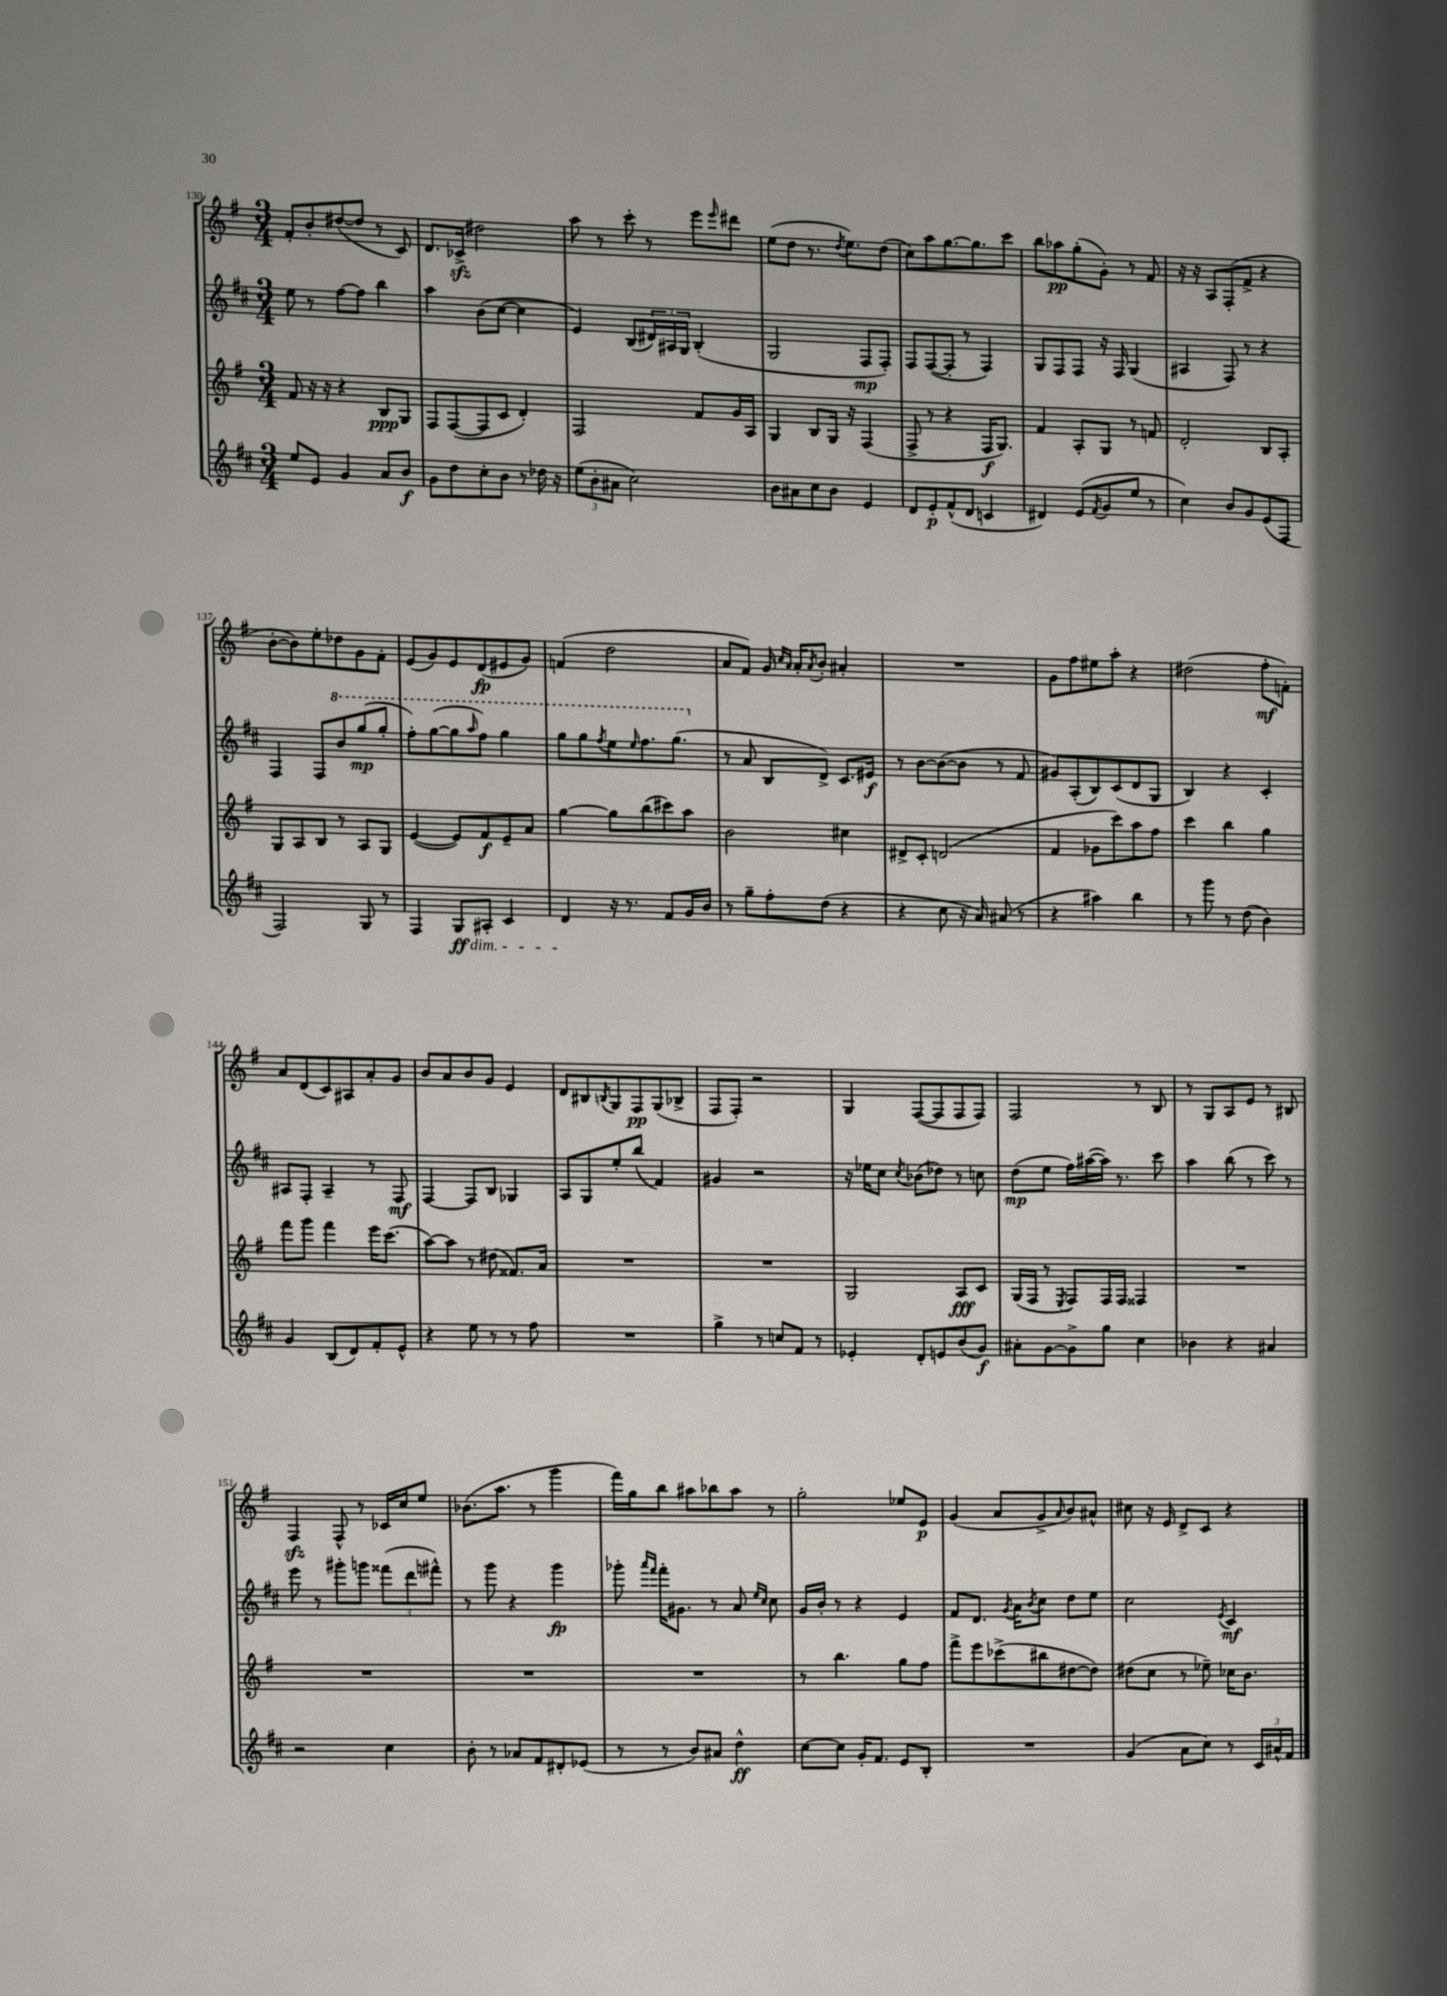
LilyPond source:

<<
\new StaffGroup <<
\new Staff = "s0" {
    \clef treble \key g \major \numericTimeSignature \time 3/4
    fis'8-. b'8-. dis''8~( dis''8 r8 c'8) |
    d'8. ces'16->\sfz dis''2 |
    a''8 r8 c'''8-. r8 e'''8 \grace { e'''16 } dis'''8 |
    e''8( d''8 r8. \acciaccatura { d''8 } e''8.) d''8( |
    c''8) a''8 g''8.~ g''8. c'''8 |
    b''8 aes''8\pp g''8-.( g'8-.) r8 fis'8 |
    r16 r16 a8 fis8-.( fis'8-> r4 |
    b'8~-. b'8) e''8-. des''8 g'8 fis'8-. |
    e'8( g'8) e'8 d'8\fp( eis'8 g'8) |
    f'4( d''2 |
    a'8 fis'8) g'16 \grace { c''16 a'16 } a'16-. \acciaccatura { a'8 } b'8-. ais'4-. |
    R2. |
    g'8 fis''8 eis''8 a''8-. r4 |
    dis''2( fis''8-.\mf f'8-.) |
    a'8 d'8( c'8) ais8 a'8-. g'8 |
    b'8 a'8 b'8 g'8 e'4 |
    d'8 bis8 \acciaccatura { b8 } g8 fis8\pp g8( bes8-> |
    fis8 fis8-.) r2 |
    g4 fis8~( fis8 fis8 fis8) |
    fis2 r8 b8 |
    r8 g8 a8 e'8 r8 bis8 |
    fis4\sfz fis8-^ r8 ces'16 c''16 e''8 |
    bes'8.( a''8. r8 g'''4 |
    fis'''16) g''16 b''8 ais''8 bes''8 ais''8 r8 |
    g''2-. ees''8 e'8\p |
    g'4( a'8 g'8-> \grace { a'16 } b'8) ais'8-^ |
    cis''8 r16 e'16 d'8-> c'8 r4 \bar "|." |
}
\new Staff = "s1" {
    \clef treble \key d \major \numericTimeSignature \time 3/4
    e''8 r8 fis''8~ fis''8 b''4 |
    a''4 b'8( cis''8~ cis''4 |
    e'4) b8( \tuplet 3/2 { dis'16) ais16 g16 } b4-.( |
    g2 fis8\mp fis8-.) |
    fis8 fis8~( fis8-. r8 fis4) |
    g8 fis8 fis8 r16 fis16 g4( |
    ais4 fis8) r8 r4 |
    fis4 fis8 \ottava #1 b''8 g'''8\mp( g'''8-. |
    fis'''8-.) g'''8~( g'''8 \grace { a'''16 } fis'''8) g'''4 |
    g'''8 g'''8 \acciaccatura { fis'''8 } e'''8 \grace { e'''16 } fis'''8. g'''8.( \ottava #0 |
    r8 a'8 b8 d'8->) cis'8. eis'16\f |
    r8 b'8~ b'8~( b'8 r8 fis'8 |
    gis'8) a8-.( b8) cis'8( d'8 g8 |
    b4) r4 cis'4-. |
    ais8 fis8-. ais4-- r8 fis8\mf |
    fis4~ fis8 b8 ges4 |
    a8 g8 e''8-. b''8( fis'4) |
    gis'4 r2 |
    r16 ees''16 cis''8 \acciaccatura { cis''8 } bes'8( des''8) r8 c''8 |
    d''8\mp( e''8 fis''16) ais''16~( ais''16) r8. cis'''8 |
    a''4 b''8( r8 cis'''8) r8 |
    e'''8 r8 gis'''8-. g'''8 \tuplet 3/2 { fisis'''8( d'''8 fis'''8-^) } |
    r8 g'''8 r4 g'''4\fp |
    ges'''8-. \grace { a'''16 fis'''16 } fis'''16-. gis'8. r8 a'8 \grace { e''16 cis''16 } cis''8 |
    g'16 b'16-. r8 r4 e'4 |
    fis'8 d'8. \acciaccatura { g'8 } a'16 \acciaccatura { b'8 } cis''8 d''8 e''8 |
    cis''2 \acciaccatura { e'8 } cis'4\mf \bar "|." |
}
\new Staff = "s2" {
    \clef treble \key g \major \numericTimeSignature \time 3/4
    fis'8 r16 r16 r4 b8\ppp g8 |
    fis8 fis8~( fis8 c'8 d'4-.) |
    fis2 fis'8 g'16 a16 |
    g4 b8 g16 r16 fis4( |
    fis8-> r8 r4 fis16\f g8.) |
    fis'4 a8-. g8 r8 f'8 |
    d'2-. b8 a8-. |
    g8 a8 b8 r8 a8 g8 |
    e'4~( e'8) fis'8\f e'8-- a'8 |
    g''4~ g''8 b''8( cis'''8) a''8 |
    b'2 cis''4 |
    dis'8-> c'8-. d'2( |
    fis'4 ges'8 c'''8) a''8 fis''8 |
    c'''4 b''4 g''4 |
    fis'''8 g'''8 fis'''4 e'''16 c'''8.( |
    a''8~) a''8 r8 dis''8( fisis'8.) a'16 |
    R2. |
    R2. |
    g2 a8\fff c'8 |
    g16( fis16 r8 \acciaccatura { e8 } fis8) fis16 fis16 fisis4 |
    R2. |
    R2. |
    R2. |
    R2. |
    r8 b''4. g''8 fis''8 |
    fis'''8-> e'''8 ces'''8->( bis''8 dis''8~ dis''8) |
    dis''8( c''8 r8 ees''8--) ces''16 b'8. \bar "|." |
}
\new Staff = "s3" {
    \clef treble \key d \major \numericTimeSignature \time 3/4
    e''8 e'8 g'4 a'8 b'8\f |
    g'8 d''8 cis''8-. b'8 r8 des''16 r16 |
    \tuplet 3/2 { e''8( b'8-. ais'8 } cis''2) |
    b'8 ais'8 cis''8 b'8 e'4 |
    d'8 e'8-.\p fis'8-^( d'8 c'4 |
    dis'4) e'8( \acciaccatura { fis'8 } g'8 e''8 r8 |
    cis''4) b'8 g'8 e'8( fis8 |
    fis2) g8 r8 |
    fis4 g8\ff\dim ais8-. cis'4 |
    d'4\! r16 r8. fis'8 g'16 b'16 |
    r8 g''8-- fis''8-. d''8( r4 |
    r4 cis''8 r16 a'16) ais'8( r8 |
    r4 ais''4) b''4 |
    r8 g'''8 r8 d''8( b'4) |
    g'4 b8( d'8) fis'8-. e'8-^ |
    r4 e''8 r8 r8 fis''8 |
    R2. |
    g''4-> r8 c''8 fis'8 r8 |
    ees'4-. d'8-. e'8 b'8( g'8\f) |
    ais'8-. g'8~ g'8-> g''8 cis''4 |
    bes'4 r4 ais'4 |
    r2 cis''4 |
    b'8-. r8 aes'8 fis'8 dis'8-. ees'8( |
    r8 r8 b'8) ais'8 d''4-^\ff |
    cis''8~ cis''8 g'16-. fis'8. e'8 b8-. |
    R2. |
    g'4( a'8 cis''8) r8 \tuplet 3/2 { cis'16 ais'16-^ fis'16 } \bar "|." |
}
>>
>>
\layout { \context { \Score currentBarNumber = #130 } }
